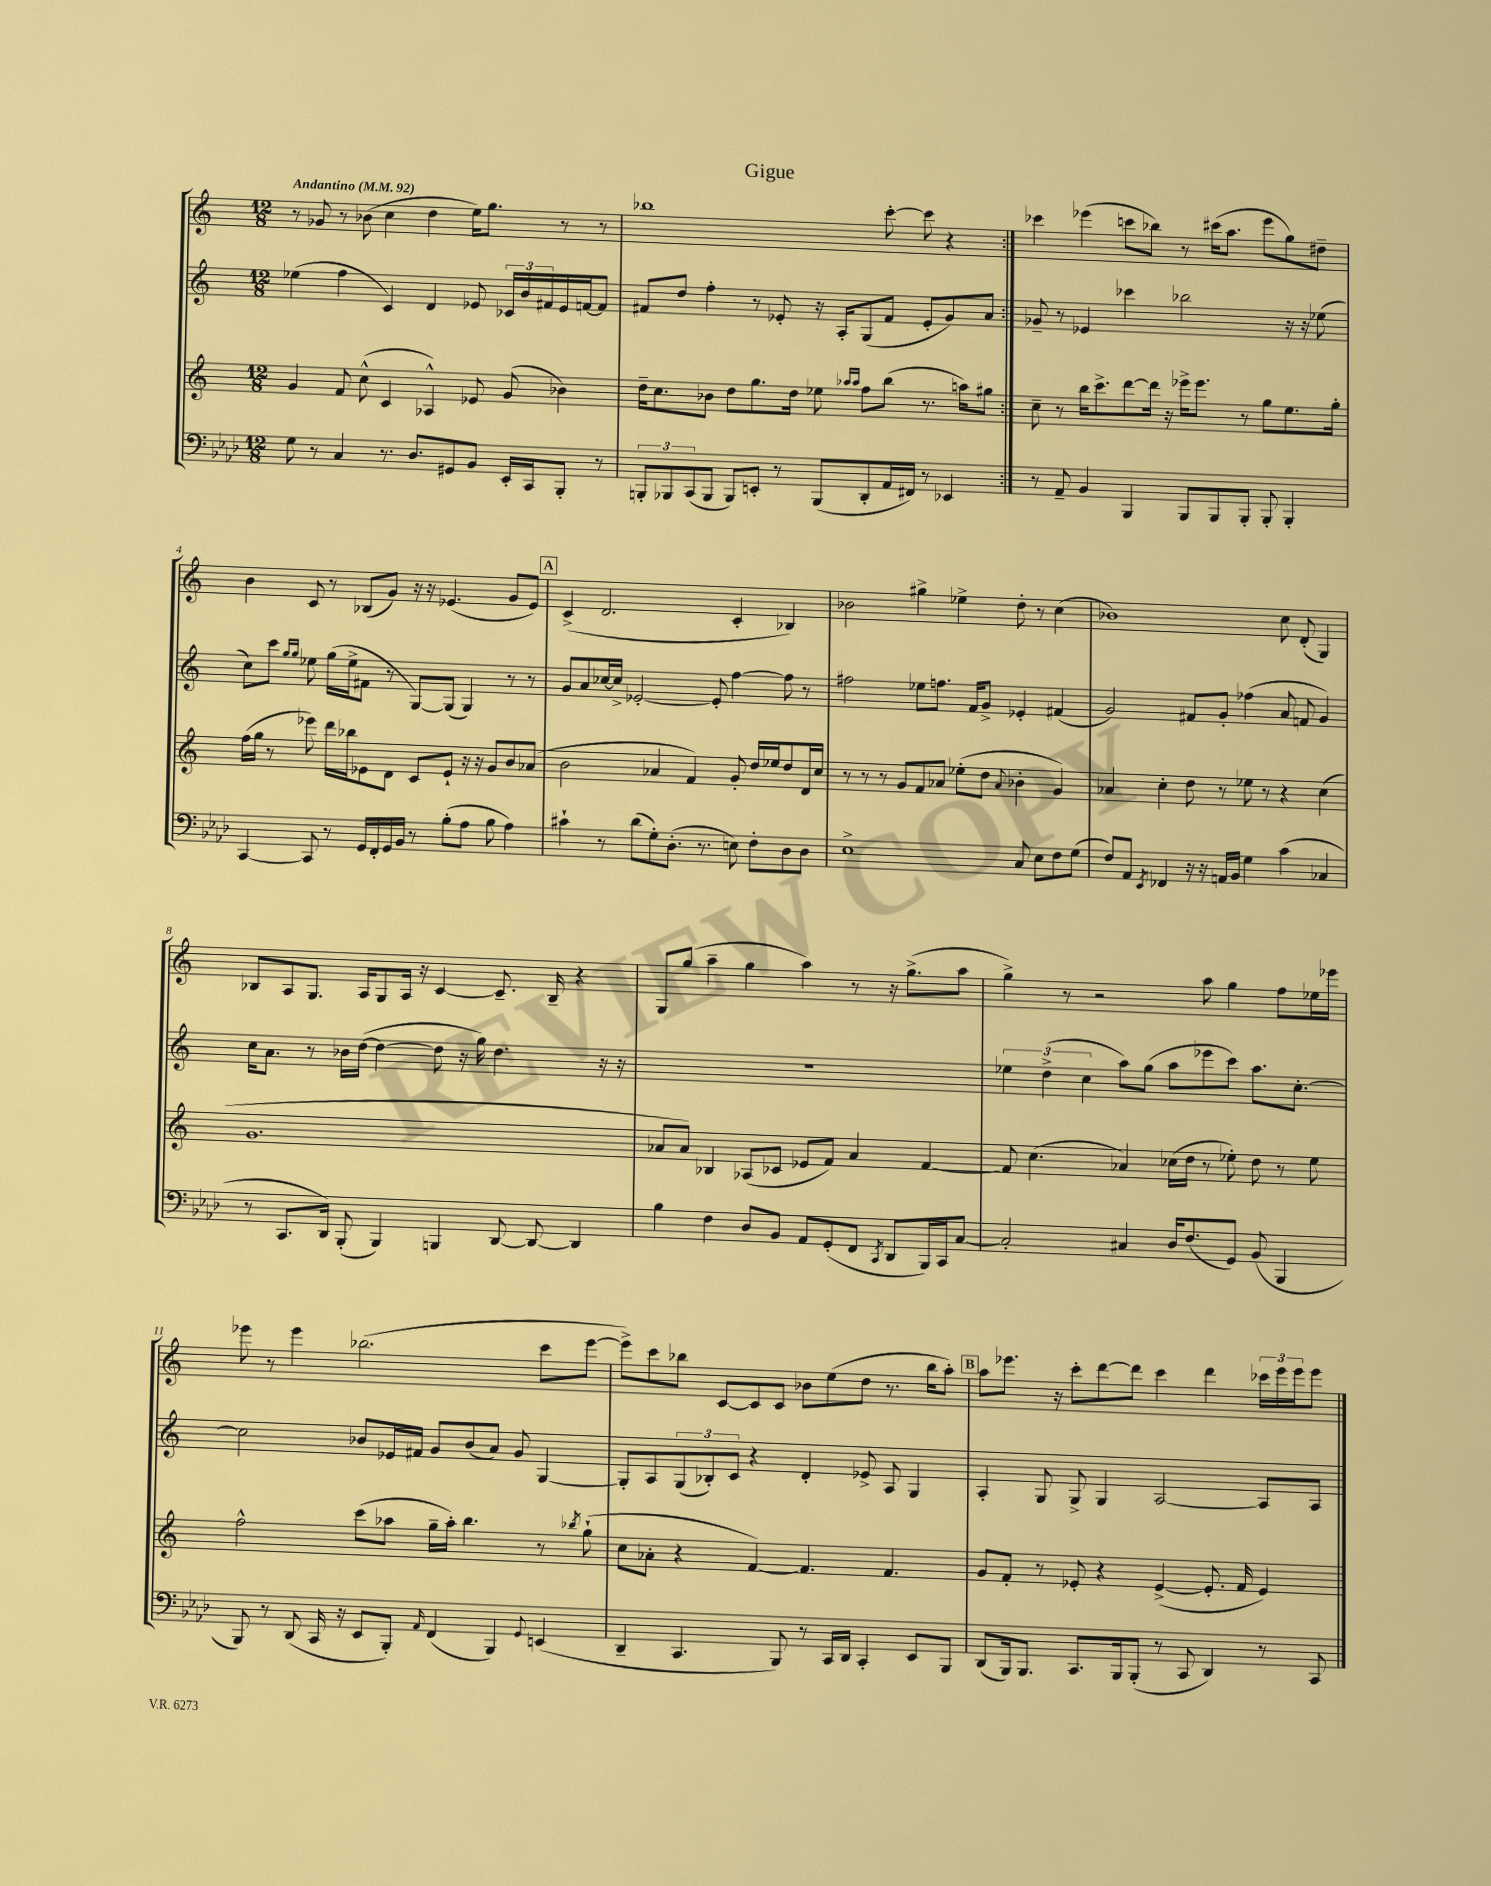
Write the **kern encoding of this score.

**kern	**kern	**kern	**kern
*staff4	*staff3	*staff2	*staff1
*clefF4	*clefG2	*clefG2	*clefG2
*k[b-e-a-d-]	*k[]	*k[]	*k[]
*M12/8	*M12/8	*M12/8	*M12/8
*MM92	*MM92	*MM92	*MM92
8G\	4g/	(4ee-\	8r
8r	.	.	8g-/
4C/	8f/	4ff\	8r
.	(8cc^^\	.	(8b-\
8.r	4c/	4c/)	4cc\
8.D-/L	.	.	.
.	4A-^^/)	4d/	4dd\
8GG#/	.	.	.
8BB-/J	8e-/	8e-/	16ee\LK)
.	.	.	8.gg\J
16EE-'/LL	(8g/	24c-/LL	.
.	.	24b/	.
16CC/J	.	.	.
.	.	24f#/	.
8BBB-'/J	4b-\)	16e-/	8r
.	.	[16f/J	.
8r	.	8f/]J	8r
=	=	=	=
12BBB'/L	16dd~\LK	8f#/L	1bb-
.	8.cc\	.	.
12BBB-/	.	.	.
.	.	8dd/J	.
(12CC/	.	.	.
8BBB-/J	8b-\J	4ff'\	.
8BBB-/L)	8dd\L	.	.
8EE'/J	8.gg\	8r	.
8r	.	8e-'/	.
.	16dd\Jk	.	.
(8BBB-/L	8ee-\	16r	.
.	.	16A'/LK	.
.	16qqaa-/LL	.	.
.	16qqaa-/JJ	.	.
8DD-'/	8ff\L	(8G/	.
16AA-/L	(8bb\J	8f#/J	[8ccc'\
16FF#/JJ)	.	.	.
8r	8.r	8e-'/L	8ccc\]
4EE-/	.	8g/)	4r
.	16aa\LK)	.	.
.	8gg#\J	8a/J	.
=:|!	=:|!	=:|!	=:|!
8r	8cc~\	8g-~/	4ccc-\
8AA-~/	8r	8r	.
4BB-/	16bb\LK	4e-/	(4eee-\
.	8.ccc^\	.	.
4BBB-/	[8ddd\	4ccc-\	8ccc\L
.	16ddd\]Jk	.	8bb-\J)
.	16r	.	.
8BBB-/L	16eee-^\LK	2bb-\	8r
.	8.eee-\J	.	.
8BBB-/	.	.	(16ccc#\LK
.	.	.	8.aa\J
8BBB-'/J	8r	.	.
8BBB-'/	8gg\L	.	8eee-\L
4BBB-'/	8.ee\	16r	8gg\)
.	.	16r	.
.	.	(8ee-\	8dd#~\J
.	16gg'\Jk	.	.
=	=	=	=
[4CC/	(16ff\LL	8cc\L)	4b\
.	16gg\JJ	.	.
.	8r	8ccc\J	.
.	.	16qqgg/LL	.
.	.	16qqgg/JJ	.
8CC/]	8eee-\)	8ee-\	8c/
8r	16ddd\LL	(16gg\LL	8r
.	16bb-\J	16ee-^\J	.
16GG/LL	8e-\	8f#\J	(8B-/L
16FF'/	.	.	.
16GG/	8d\J	8r	8g/J)
16BB-/JJ	.	.	.
8r	8c/L	[8G/L)	16r
.	.	.	16r
(8B-'\L	8e-`/J	(8G/]J	(4.e-/
8A-\J	16r	4G/)	.
.	16r	.	.
8B-\	8g/L	.	.
4A-\)	8b/	8r	8g/L
.	(8a-/J	8r	8e-/J)
=	=	=	=
4c#`\	2b\	8g/L	(4c^/
.	.	8a/	.
8r	.	[16cc-/L	2.d/
.	.	16cc-^/]JJ	.
(8d-\L	.	[2e-'/	.
8G'\)	4a-/	.	.
(8.D-'\J	.	.	.
.	4f/)	.	.
8.r	.	.	.
.	.	8e-'/]	.
8E\)	8g'/	[4ff\	4c'/
8F'\L	16dd/LL	.	.
.	16ee-/J	.	.
8D-\	8dd/	8ff\]	4B-/)
8D-\J	16d/L	8r	.
.	16cc/JJ	.	.
=	=	=	=
1E-^	8r	2ff#\	2b-\
.	8r	.	.
.	8r	.	.
.	8g/L	.	.
.	8f/	8ee-\L	4gg#^\
.	8a-/J	8.ff\J	.
.	(8ee-'\L	.	4ee-^\
.	.	16f/LK	.
.	8dd\J	8g^/J	.
.	8qqa-/	.	.
8C/	4b-'\	4e-'/	8dd'\
8E-\L	.	.	8r
8F\	4g/)	(4f#/	(4cc\
(8G\J	.	.	.
=	=	=	=
8F/L)	4a-/	2g/)	1b-)
8AA-/J	.	.	.
8qEE-/	.	.	.
4FF-/	4cc'\	.	.
16r	8dd\	8f#/L	.
16r	.	.	.
16AA/LL	8r	8g'/J	.
16BB-/JJ	.	.	.
4G\	8ee-\	(4ff-\	.
.	8r	.	.
(4c\	4r	8a/	8cc\
.	.	8f/	(8d'/
4C-/	(4cc\	4g/)	4G/)
=	=	=	=
8r	1.g	16cc\LK	8B-/L
.	.	8.a\J	.
8.CC/L	.	.	8A/
.	.	8r	8.G/J
16DD-/Jk)	.	.	.
(8BBB-'/	.	16b-\LL	.
.	.	([16dd\JJ	16A/LK
4BBB-/)	.	4dd\_	8G/
.	.	.	16A/Jk
.	.	.	16r
4BBB/	.	8dd\]	[4c/
.	.	16r	.
.	.	16gg\)	.
[8DD-/	.	4.dd\	8.c~/]
8DD-/_	.	.	.
.	.	.	16B-~/
4DD-/]	.	.	4r
.	.	16r	.
.	.	16r	.
=	=	=	=
4B-\	8a-/L	1.r	8G/L
.	8a-/J)	.	(8gg/J
4F\	4B-/	.	4aa~\
8D-/L	(8A-/L	.	4gg\
8BB-/J	8c-/J	.	.
8AA-/L	8e-/L	.	4aa\)
(8GG'/	8f/J)	.	.
8FF/J	4a-/	.	8r
8qCC/	.	.	.
8DD-/L	.	.	16r
.	.	.	(8.gg^\L
16BBB-/L)	[4f/	.	.
16CC/J	.	.	.
[8C/J	.	.	8aa\J
=	=	=	=
2C'/]	8f/]	6ee-\	4gg^\)
.	(4.cc\	.	.
.	.	(6dd^\	.
.	.	.	8r
.	.	6cc\	.
.	.	.	2r
4C#/	4a-/)	8aa\L)	.
.	.	(8gg\J	.
16D-/LK	(16cc-\LL	8aa\L	.
(8.F/	16dd\JJ	.	.
.	8r	8eee-\	8aa\
8GG/J)	8ee-'\)	8ccc\J)	4gg\
(8BB-/	8dd\	8.aa\L	.
4BBB-/	8r	.	8ff\L
.	.	[8.cc'\J	.
.	8ee-\	.	16ee-\L
.	.	.	16eee-\JJ
=	=	=	=
8BBB-/)	2ff^^\	2cc\]	8eee-\
8r	.	.	8r
(8DD-/	.	.	4eee-\
16CC/	.	.	.
16r	.	.	.
8EE-/L	(8ccc\L	8b-/L	(2.bb-\
8BBB-'/J)	8aa-\J	16e-/L	.
.	.	16f#/JJ	.
16qqAA-/	.	.	.
(4FF/	16gg~\LL	8g/L	.
.	16aa-'\JJ)	.	.
.	4.bb\	(8b-/	.
4BBB-/)	.	8a/J)	.
.	.	8g/	.
8qqGG/	.	.	.
(4EE/	8r	[4G/	8ccc\L
.	8qbb-/	.	.
.	(8gg`\	.	[8eee-\J
=	=	=	=
4DD-~/	8cc\L	8G'/]L	8eee-^\]L)
.	8a-'\J	8A/	8ccc\
4.CC/	4r	(12G/	8bb-\J
.	.	12B-'/)	.
.	.	.	[8c/L
.	.	12c/J	.
.	[4f/)	4r	8c/]
8BBB-/)	.	.	8c/J
8r	4.f/]	4d'/	8b-\L
16CC/LL	.	.	(8ee\
16DD-/JJ	.	.	.
4CC'/	.	8e-^/	8dd\J
.	4.f/	8A/	8.r
8EE-/L	.	4G/	.
.	.	.	16bb-\LK
8BBB-/J	.	.	8aa'\J)
=	=	=	=
(8DD-/L	8g/L	4A'/	8aa\L
16BBB-/k)	8f'/J	.	8.eee-\J
8.BBB-/J	.	.	.
.	8r	8G/	.
.	.	.	16r
8.CC/L	8e-'/	8G^/	8ccc'\L
.	4r	4G/	[8ddd\
16BBB-/k	.	.	.
(8BBB-'/J	.	.	8ddd\]J
8r	([4e-^/	[2A/	4ccc\
8CC/	.	.	.
4DD-/)	8.e-'/]	.	4ddd\
.	16f/	.	.
8r	4e-/)	8A/]L	24ccc-\LL
.	.	.	24eee-\
.	.	.	24eee-\J
8CC/	.	8A/J	8eee-\J
==	==	==	==
*-	*-	*-	*-
